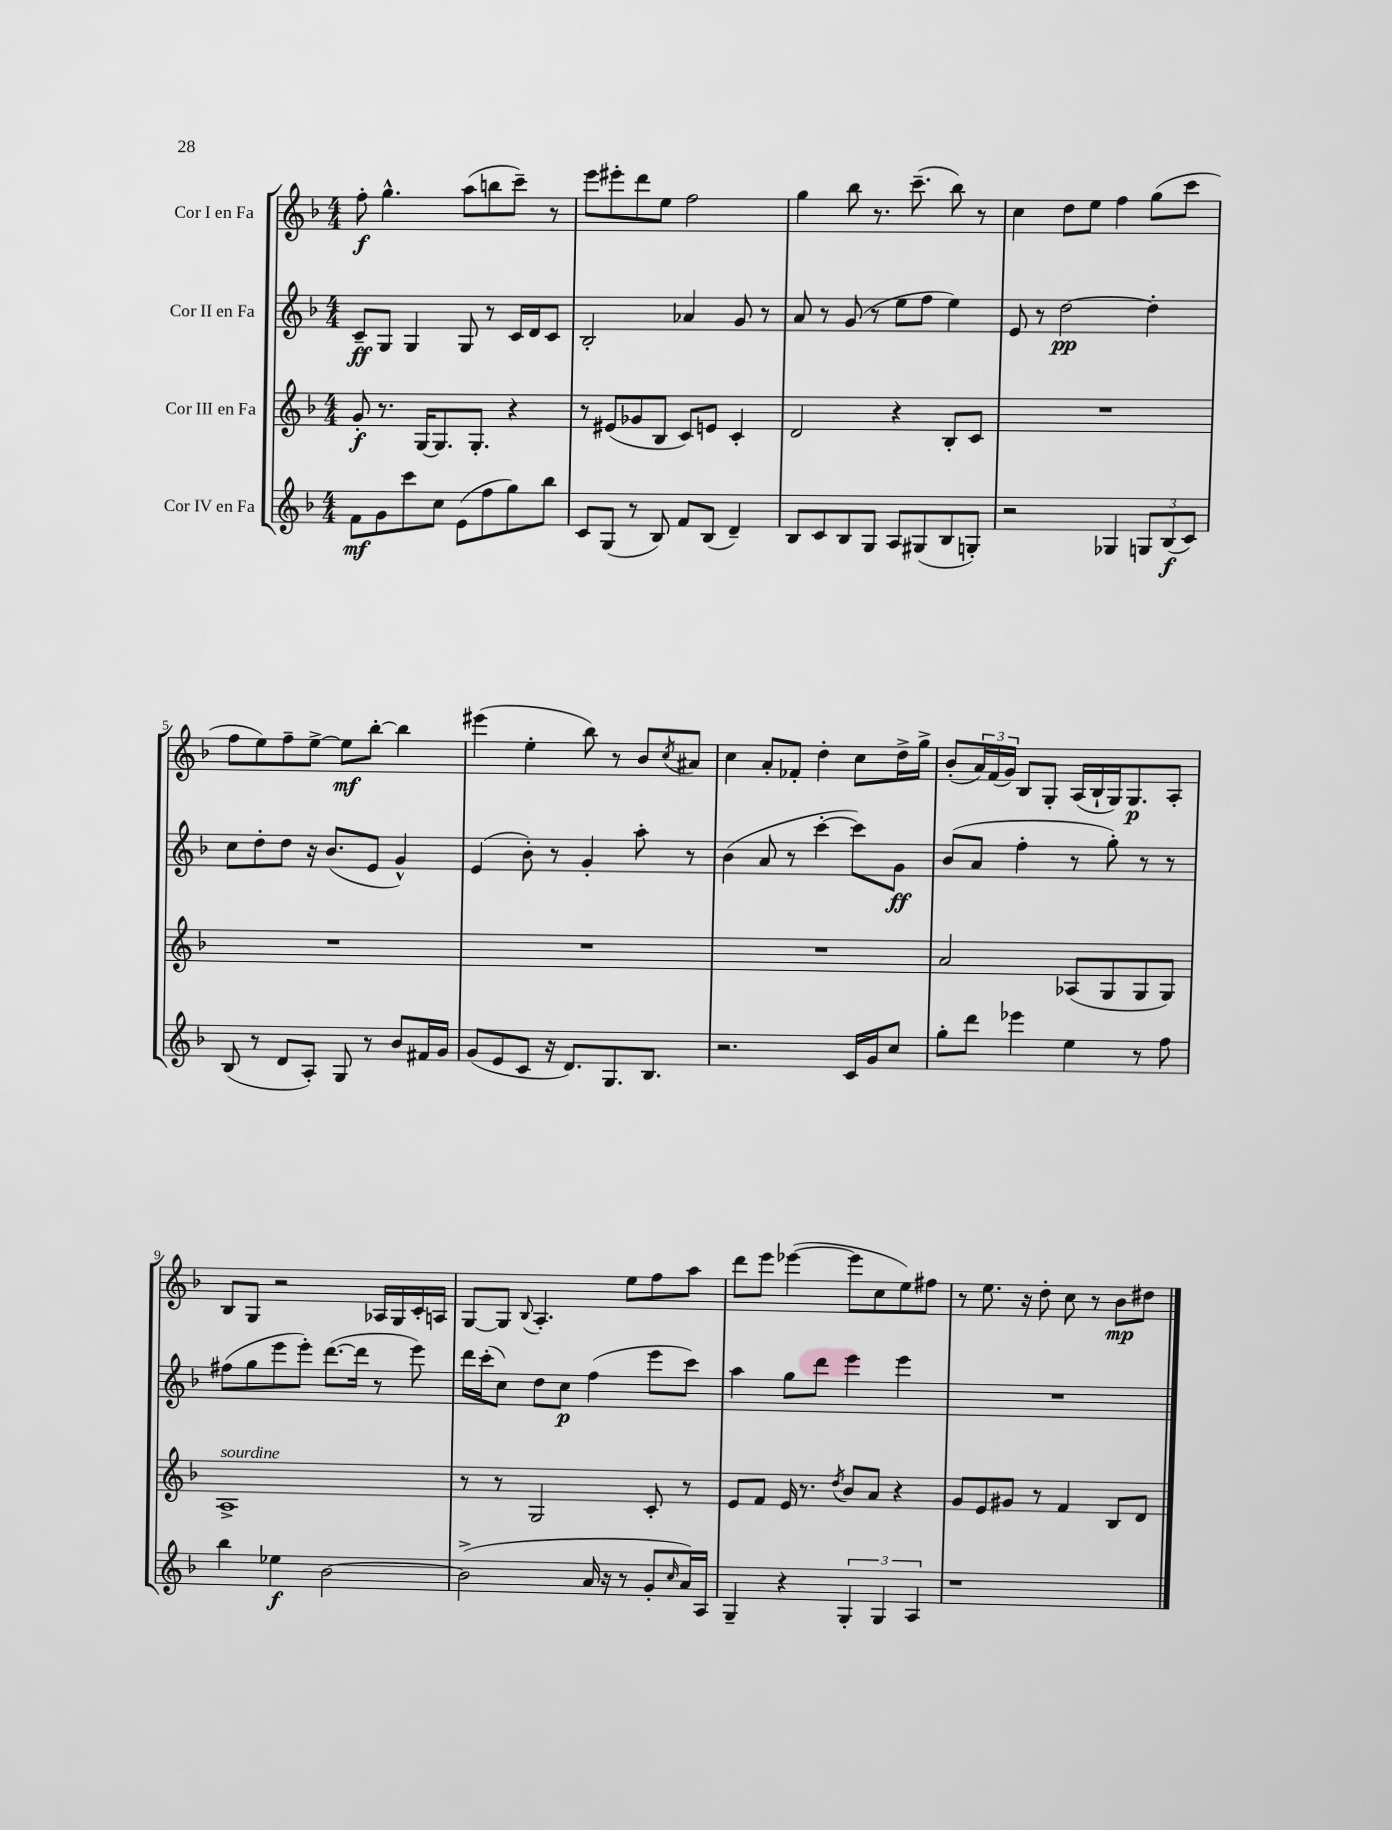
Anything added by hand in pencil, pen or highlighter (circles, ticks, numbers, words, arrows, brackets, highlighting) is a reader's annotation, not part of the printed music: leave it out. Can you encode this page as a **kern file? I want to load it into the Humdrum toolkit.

**kern	**kern	**kern	**kern
*staff4	*staff3	*staff2	*staff1
*clefG2	*clefG2	*clefG2	*clefG2
*k[b-]	*k[b-]	*k[b-]	*k[b-]
*M4/4	*M4/4	*M4/4	*M4/4
8f	8g'	8c~	8ff'
8g	8.r	8G	4.gg^^
8ccc	.	4G	.
.	[16G	.	.
8cc	8.G]	.	.
(8e	.	8G	(8aa
.	8.G'	.	.
8ff	.	8r	8bb
8gg)	4r	16c	8ccc~)
.	.	16d	.
8bb-	.	8c	8r
=	=	=	=
8c	8r	2B-'	8eee
(8G	(8e#	.	8eee#'
8r	8g-	.	8ddd
8B-)	8B-	.	8ee
8f	8c)	4a-	2ff
(8B-	8e	.	.
4d~)	4c'	8g	.
.	.	8r	.
=	=	=	=
8B-	2d	8a	4gg
8c	.	8r	.
8B-	.	(8g	8bb-
8G	.	8r	8.r
8A	4r	8ee	.
.	.	.	(8.ccc~
(8G#	.	8ff	.
8B-	8B-'	4ee)	8bb-)
8G')	8c	.	8r
=	=	=	=
2r	1r	8e	4cc
.	.	8r	.
.	.	[2dd	8dd
.	.	.	8ee
4G-	.	.	4ff
12G	.	4dd']	(8gg
(12B-	.	.	.
.	.	.	8ccc
12c)	.	.	.
=	=	=	=
(8B-	1r	8cc	8ff
8r	.	8dd'	8ee)
8d	.	8dd	8ff~
8A')	.	16r	[8ee^
.	.	(8.b-	.
8G	.	.	8ee]
8r	.	8e	[8bb-'
8b-	.	4g^^)	4bb-]
16f#	.	.	.
16g	.	.	.
=	=	=	=
(8g	1r	(4e	(4eee#
8e	.	.	.
8c	.	8b-')	4ee'
16r	.	8r	.
8.d)	.	.	.
.	.	4g'	8bb-)
8.G	.	.	8r
.	.	8aa'	8b-
8.B-	.	.	.
.	.	.	8qcc
.	.	8r	8a#
=	=	=	=
2.r	1r	(4b-	4cc
.	.	8a	8a'
.	.	8r	8f-'
.	.	[4ccc'	4dd'
16c	.	8ccc])	8cc
16g	.	.	.
8cc	.	8g	16dd^
.	.	.	16gg^
=	=	=	=
8gg'	2a	(8b-	(8b-'
8ddd	.	8a	24a)
.	.	.	(24f
.	.	.	24g)
4eee-	.	4ff'	8B-
.	.	.	8G'
4ee	(8A-	8r	(16A
.	.	.	16B-`
.	8G	8gg')	16G)
.	.	.	8.G
8r	8G	8r	.
8ff	8G)	8r	8A'
=	=	=	=
4bb-	1A^	(8ff#	8B-
.	.	8gg	8G
4ee-	.	8eee	2r
.	.	8eee')	.
[2b-	.	([8.ddd	.
.	.	16ddd]	.
.	.	8r	16A-
.	.	.	16G
.	.	8eee)	16c'
.	.	.	16A
=	=	=	=
(2b-^]	8r	16ddd	[8G
.	.	(16ccc'	.
.	8r	8cc)	8G]
.	.	.	8qqB-
.	2G	8dd	4.A'
.	.	8cc	.
16a	.	(4ff	.
16r	.	.	.
8r	.	.	8ee
8g'	8c'	8eee	8ff
16qqcc	.	.	.
16a)	8r	8ccc)	8aa
16A	.	.	.
=	=	=	=
4G~	8e	4aa	8ddd
.	8f	.	8eee
4r	16e	8gg	([4eee-
.	8.r	.	.
.	.	8ddd	.
.	8qdd	.	.
6G'	8b-	4eee	8eee-]
.	8a	.	8cc
6G	.	.	.
.	4r	4eee	8ee)
6A	.	.	.
.	.	.	8ff#
=	=	=	=
1r	8g	1r	8r
.	8e	.	8.ee
.	8g#	.	.
.	.	.	16r
.	8r	.	8dd'
.	4f	.	8cc
.	.	.	8r
.	8B-	.	8b-
.	8d	.	8dd#
==	==	==	==
*-	*-	*-	*-
